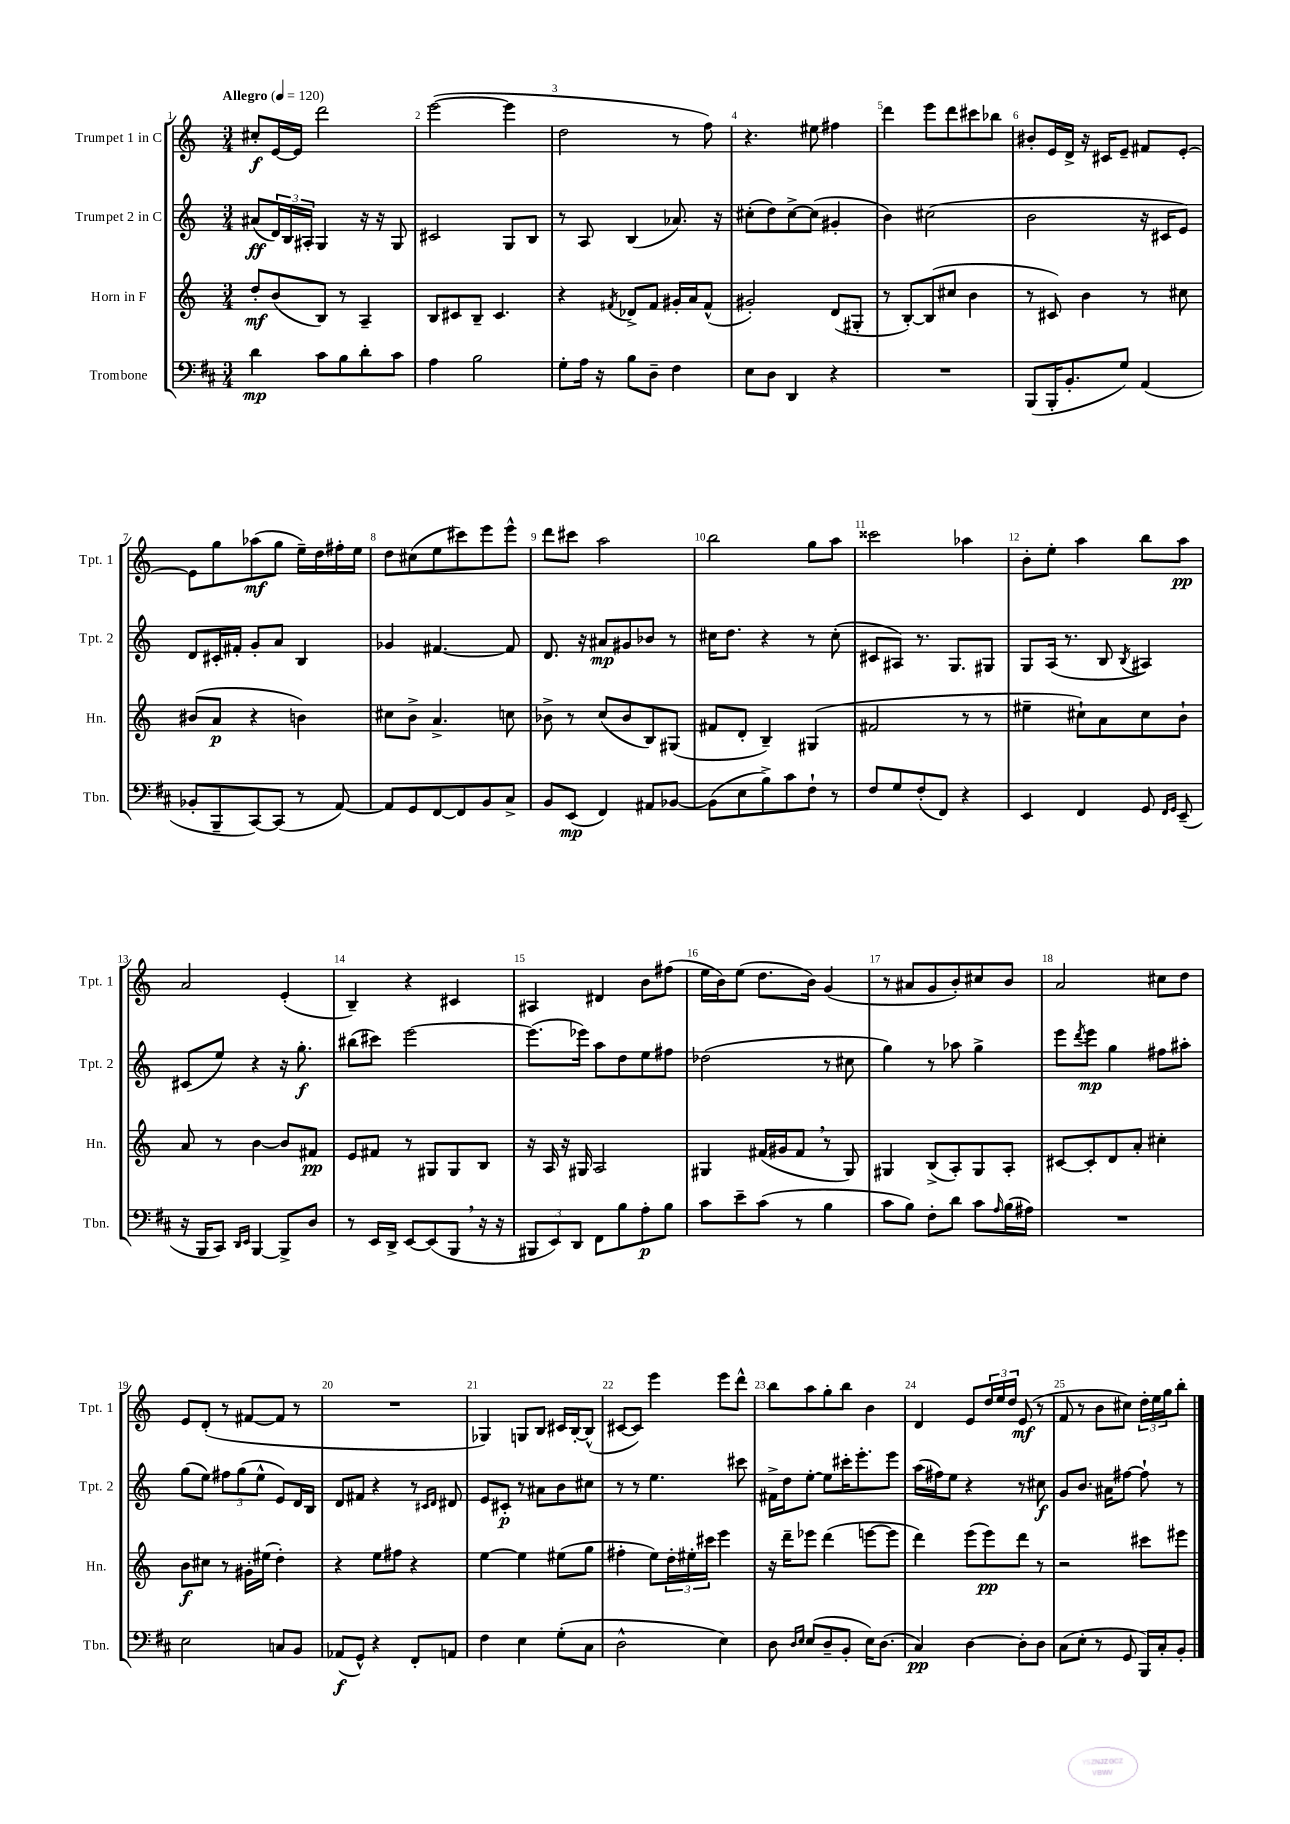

**kern	**kern	**kern	**kern
*staff4	*staff3	*staff2	*staff1
*clefF4	*clefG2	*clefG2	*clefG2
*k[f#c#]	*k[]	*k[]	*k[]
*M3/4	*M3/4	*M3/4	*M3/4
*MM120	*MM120	*MM120	*MM120
4d	8dd'	(8a#	8cc#'
.	(8b	24d)	[16e
.	.	24B	.
.	.	.	16e]
.	.	24A#'	.
8c#	8B)	4G	2ddd
8B	8r	.	.
8d'	4A~	16r	.
.	.	16r	.
8c#	.	8G	.
=	=	=	=
4A	8B	2c#	([2eee
.	8c#	.	.
2B	8B~	.	.
.	4.c#	.	.
.	.	8G	4eee]
.	.	8B	.
=	=	=	=
8G'	4r	8r	2dd
16A	.	8A	.
16r	.	.	.
.	8qf#	.	.
8B	8d-^	(4B	.
8D~	8f#	.	.
4F#	16g#'	8.a-)	8r
.	16a	.	.
.	(8f#^^	.	8ff)
.	.	16r	.
=	=	=	=
8E	2g#')	(8cc#'	4.r
8D	.	8dd)	.
4DD	.	[8cc#^	.
.	.	(8cc#]	8ee#
4r	(8d	4g#'	4ff#
.	8G#'	.	.
=	=	=	=
2.r	8r	4b)	4ddd
.	[8B')	.	.
.	(8B]	(2cc#	8eee
.	8cc#	.	8ddd
.	4b	.	8ccc#
.	.	.	8bb-
=	=	=	=
(8BBB	8r	2b	8b#'
16BBB'	8c#)	.	16e
8.BB'	.	.	16d^
.	4b	.	16r
.	.	.	16c#
8G)	.	.	8e~
(4AA	8r	16r	8f#
.	.	16c#	.
.	8cc#	8e)	[8e'
=	=	=	=
8BB-'	(8b#	8d	8e]
8BBB~	8a	16c#'	8gg
.	.	16f#'	.
[8CC#)	4r	8g'	(8aa-
(8CC#]	.	8a	8gg
8r	4b)	4B	16ee~)
.	.	.	16dd
[8AA)	.	.	16ff#'
.	.	.	16ee
=	=	=	=
8AA]	8cc#	4g-	8dd
8GG	8b^	.	(8cc#
[8FF#	4.a^	[4.f#	8ee
8FF#]	.	.	8ccc#)
8BB	.	.	8eee
8C#^	8cc	8f#]	8eee^^
=	=	=	=
8BB	8b-^	8.d	8ddd
(8EE	8r	.	8ccc#
.	.	16r	.
4FF#)	(8cc	8a#	2aa
.	8b-	8g#	.
8AA#	8B)	8b-	.
[8BB-	(8G#	8r	.
=	=	=	=
(8BB-]	8f#	16cc#	2bb
.	.	8.dd	.
8E	8d'	.	.
8B^)	4B~)	4r	.
8c#	.	.	.
8F#`	(4G#	8r	8gg
8r	.	(8cc#'	8aa
=	=	=	=
8F#	2f#	8c#	2ccc##
8G	.	8A#)	.
(8F#'	.	8.r	.
8FF#)	.	.	.
.	.	8.G	.
4r	8r	.	4aa-
.	8r	8G#	.
=	=	=	=
4EE	4ee#~	8G	8b'
.	.	(16A	8ee'
.	.	8.r	.
4FF#	8cc#`)	.	4aa
.	8a	8B	.
.	.	8qB	.
8GG	8cc#	4A#)	8bb
16qqFF#	.	.	.
16qqGG	.	.	.
(8EE~	8b`	.	8aa
=	=	=	=
16r	8a	(8c#	2a
16BBB	.	.	.
8CC#)	8r	8ee)	.
16qqDD	.	.	.
16qqEE	.	.	.
[4BBB	[4b	4r	.
8BBB^]	8b]	16r	(4e'
.	.	8.gg'	.
8D	8f#	.	.
=	=	=	=
8r	8e	(8bb#	4B~)
16EE	8f#	8ccc#)	.
16DD^	.	.	.
[8EE	8r	[2eee	4r
(8EE]	8G#	.	.
8BBB	8G#	.	4c#
16r	8B	.	.
16r	.	.	.
=	=	=	=
12BBB#	16r	(8.eee]	4A#
.	16A	.	.
12EE)	.	.	.
.	16r	.	.
12DD	.	.	.
.	16G#	16eee-)	.
8FF#	2A	8aa	4d#
8B	.	8dd	.
8A'	.	8ee	8b
8B	.	8ff#	(8ff#
=	=	=	=
8c#	4G#	(2dd-	16ee
.	.	.	16b)
8e~	.	.	(8ee
(8c#	(16f#	.	8.dd
.	16g#	.	.
8r	8f#	.	.
.	.	.	16b)
4B	8r	8r	(4g
.	8G#)	8cc#	.
=	=	=	=
8c#	4G#	4gg)	8r
8B)	.	.	8a#
8F#'	(8B^	8r	8g
8d	8A')	8aa-	8b')
8c#	8G#	4gg^	8cc#
16qqA	.	.	.
(16B	8A'	.	8b
16A#)	.	.	.
=	=	=	=
2.r	[8c#	8eee	2a
.	.	8qddd	.
.	8c#']	8eee	.
.	8d	4gg	.
.	8a'	.	.
.	4cc#'	8ff#	8cc#
.	.	8aa#'	8dd
=	=	=	=
2E	8b	(8gg	8e
.	8cc#	8ee)	(8d'
.	8r	12ff#	8r
.	.	(12gg	.
.	16g#'	.	[8f#
.	.	12ee^^	.
.	(16ee#	.	.
8C	4dd')	8e)	8f#]
8BB	.	16d	8r
.	.	16B	.
=	=	=	=
(8AA-	4r	8d	2.r
8GG^^)	.	8f#	.
4r	8ee	4r	.
.	8ff#	.	.
8FF#'	4r	8r	.
.	.	16qqc#	.
.	.	16qqd	.
8AA	.	8d#	.
=	=	=	=
4F#	[4ee	8e	4G-)
.	.	8c#'	.
4E	4ee]	8r	8G
.	.	8a#	8B
(8G'	(8ee#	8b	16c#
.	.	.	[16B'
8C#	8gg	8cc#	(8B^^]
=	=	=	=
2D^^	4ff#'	8r	[8c#
.	.	8r	8c#])
.	8ee)	4.ee	4eee
.	24dd'	.	.
.	24ee#'	.	.
.	24ccc#	.	.
4E)	4eee	.	8eee
.	.	8ccc#	8ddd^^
=	=	=	=
8D	16r	16f#^	8bb
.	16ddd~	16dd	.
16qqD	.	.	.
16qqE	.	.	.
(8E	8eee-	[8ee'	8aa
8D~	(4ddd	8ee]	8gg'
8BB'	.	16ccc#'	8bb
.	.	8.eee'	.
16E)	[8eee	.	4b
(8.D	.	.	.
.	8eee]	8eee	.
=	=	=	=
4C#)	4ddd)	(16aa	4d
.	.	16ff#)	.
.	.	8ee	.
[4D	(8eee	4r	8e
.	8eee)	.	24dd
.	.	.	24ee
.	.	.	24dd
8D']	8ddd	8r	(8e
8D	8r	8cc#	8r
=	=	=	=
(8C#	2r	8g	8f
8E'	.	8.b	8r
8r	.	.	8b
.	.	16a#	.
8GG	.	[8ff#	8cc#)
16BBB)	8ccc#	8ff#`]	24dd'
.	.	.	24ee
16C#'	.	.	.
.	.	.	24gg
8BB'	8eee#	8r	8bb'
==	==	==	==
*-	*-	*-	*-
